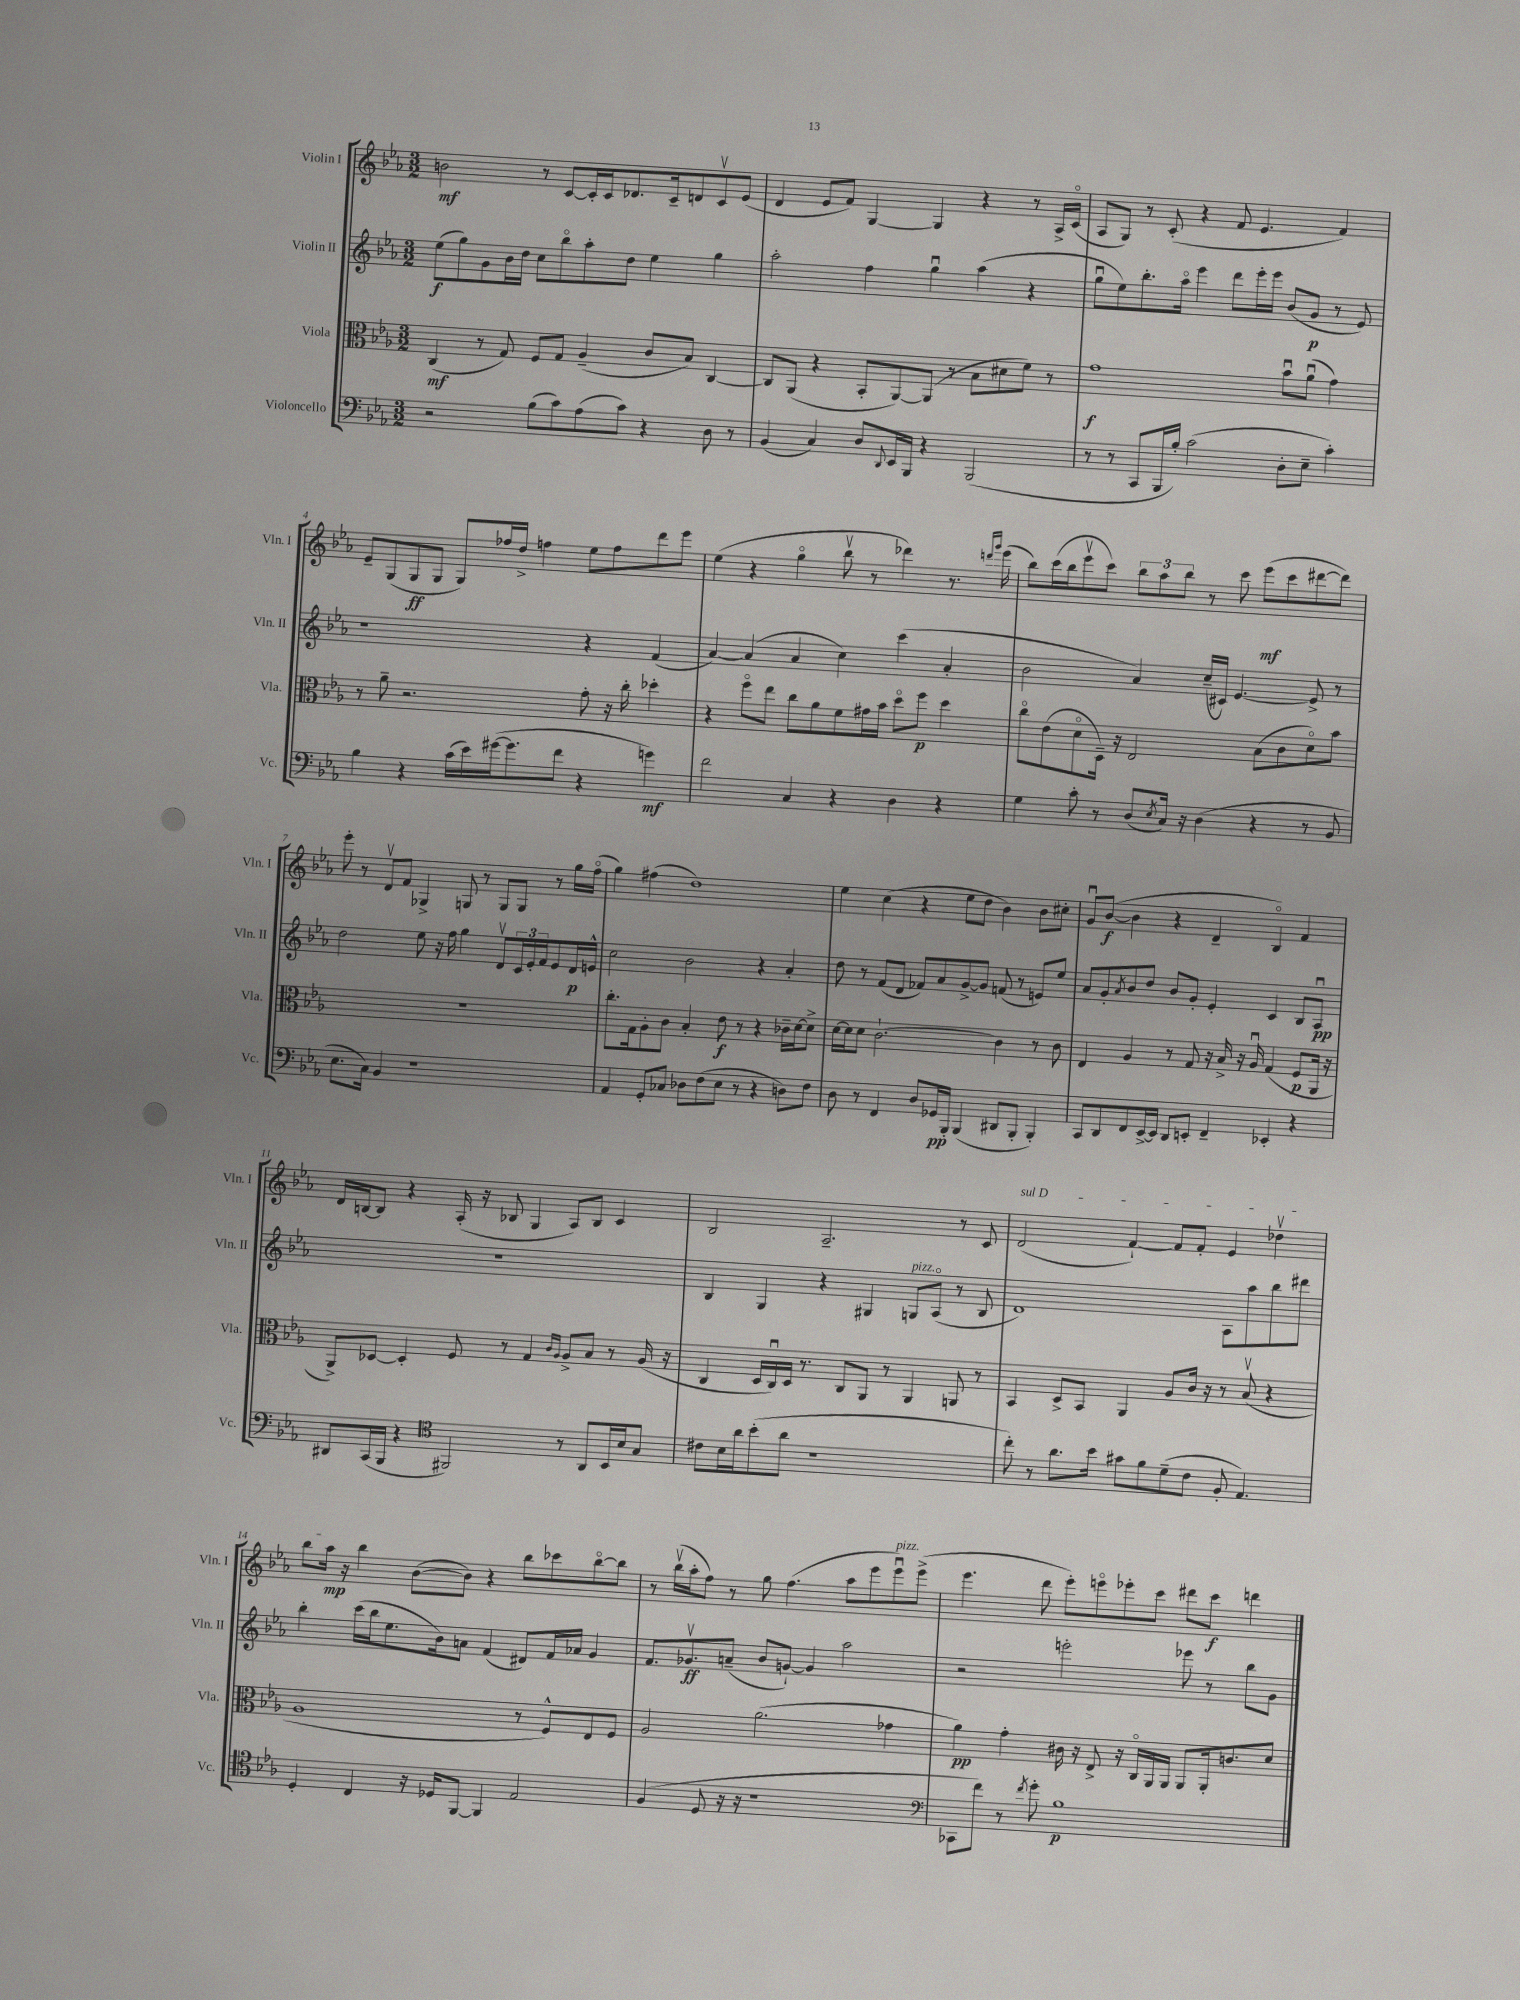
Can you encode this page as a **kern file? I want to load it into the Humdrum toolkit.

**kern	**kern	**kern	**kern
*staff4	*staff3	*staff2	*staff1
*clefF4	*clefC3	*clefG2	*clefG2
*k[b-e-a-]	*k[b-e-a-]	*k[b-e-a-]	*k[b-e-a-]
*M3/2	*M3/2	*M3/2	*M3/2
2r	(4C/	(8ee-\L	2b\
.	.	8gg\)	.
.	8r	8g\	.
.	8G/)	16b-\L	.
.	.	16dd\JJ	.
(8B-\L	8F/L	8cc\L	8r
8c\)	8G/J	8bb-o\	[8c/L
(8A-\	(4A-~/	8aa-'\	16c'/]L
.	.	.	16c/J
8c\J)	.	8dd\J	8.d-/
4r	8c/L	4ee-\	.
.	.	.	16c~/k
.	8B-/J)	.	8d/
8D\	[4C/	4gg\	8cv/
8r	.	.	(8e-/J
=	=	=	=
(4BB-/	8C/]L	2aa-'\	4d/
.	(8AA-/J	.	.
4C/)	4r	.	8e-/L
.	.	.	8f/J)
8D/L	8BB-'/L	4ff\	[4G/
8qqDD/	.	.	.
16EE-/L	[8AA-/)	.	.
16BBB-/JJ	.	.	.
4r	(8AA-/]J	4ggu\	4G/]
.	8r	.	.
(2BBB-/	8B-\L	(4aa-\	4r
.	8d#\	.	.
.	8f\J)	4r	8r
.	8r	.	16A-^/LL
.	.	.	(16co/JJ
=	=	=	=
8r	1g	8ggu\L	8A-/L
8r	.	8ee-\)	8G/J)
8CC/L	.	8.bb-'\	8r
16BBB-/L	.	.	(8c'/
16B-'/JJ)	.	16aa-o\Jk	.
(2c\	.	4eee-\	4r
.	.	8ddd\L	8f/
.	.	16eee-'\L	4.e-/
.	.	16eee-\JJ	.
8D'\L	8b-u\L	(8b-/L	.
8E-~\J	(8a-u\J	8g/J	.
4c'\)	4g\)	8r	4f/)
.	.	8e-/)	.
=	=	=	=
4B-\	8r	1r	8e-~/L
.	8a-~\	.	(8G/
4r	2.r	.	8G/
.	.	.	8G/J
(16c\LL	.	.	8G/L)
16e-\)	.	.	.
([16g#\J	.	.	16ff-/L
8.g#\]	.	.	16dd^/JJ
.	.	.	4ff\
8f\J	.	.	.
4r	8g'\	4r	8ee-\L
.	16r	.	8ff\
.	16cc'\	.	.
4g\)	4dd-'\	(4f/	8ddd\
.	.	.	8eee-\J
=	=	=	=
2f\	4r	[4a-/)	(4ee-\
.	8ffo\L	(4a-/]	4r
.	8ee-\J	.	.
4C/	8cc\L	4a-/	4ggo\
.	8a-\	.	.
4r	8f\	4cc\)	8bb-v\
.	16g#\L	.	8r
.	16b-\JJ	.	.
4D\	8ddo\L	(4ccc\	4ddd-\)
.	8ff\J	.	.
4r	4dd\	4a-'/	8.r
.	.	.	16qqddd/LL
.	.	.	16qqggg/JJ
.	.	.	(16eee-\
=	=	=	=
4G\	8cco\L	2b-\	8bb-\L)
.	(8e-\	.	(16ccc\L
.	.	.	16bb-\J
8c'\	8do\	.	8eee-v\
8r	16D~\Jk)	.	8ccc\J)
.	16r	.	.
(8D/L	2E-/	4a-/)	12bb-\L
.	.	.	12aa-\
8qE-/	.	.	.
16C/Jk)	.	.	.
.	.	.	12bb-\J
16r	.	.	.
(4D\	.	(16cc~/LL	8r
.	.	16c#/JJ)	.
.	.	[4.e-/	8ccc\
4r	(8B-\L	.	(8eee-\L
.	8c\	.	8ccc\
8r	8do\)	8e-^/]	[8ddd#\
8BB-/	8b-\J	8r	8ddd#\]J)
=	=	=	=
8.E-\L	1.r	2dd\	8eee-'\
.	.	.	8r
16C\Jk)	.	.	.
4BB-/	.	.	8dv/L
.	.	.	8f/J
1r	.	8ee-\	4G-^/
.	.	16r	.
.	.	16ff\	.
.	.	4gg\	8G/
.	.	.	8r
.	.	8dv/L	8G/L
.	.	24c/L	8G/J
.	.	24e-'/	.
.	.	24f/J	.
.	.	8e-/	8r
.	.	16d/L	16gg\LL
.	.	16e^^/JJ	(16ffo\JJ
=	=	=	=
4AA-/	8.cc'\L	2cc\	4gg\)
.	16G\k	.	.
8GG'/L	8A-'\	.	(4ff#\
8C-/J	8c\J	.	.
8D-\L	4B-'/	2b-\	1dd)
(8F\	.	.	.
8E-\J	8e-\	.	.
8r	8r	.	.
4r	4r	4r	.
8D\L)	16c-~\LL	4a-'/	.
.	[16d\J	.	.
8F\J	8d^\]J	.	.
=	=	=	=
8D\	[16d\LL	8dd\	4ee-\
.	16d\]J	.	.
8r	8d\J	8r	.
4FF/	[2.c`\	(8f/L	(4cc\
.	.	8d/J	.
8D/L	.	8f-/L)	4r
16GG-/L	.	8a-/	.
16BBB-'/JJ	.	.	.
(4BBB-/	.	[8g^/	8ee-\L
.	.	8g/]J	8dd\J
8DD#/L	4c\]	(8f/	4b-\)
8BBB-'/J	.	8r	.
4BBB-'/)	8r	8e/L)	8b-\L
.	8c\	8ee-/J	8cc#'\J
=	=	=	=
8CC/L	4E-/	8a-/L	8gu/L
8DD/	.	8g'/	([8b-/J
.	.	8qa-/	.
8FF/	4A-/	8b-/	4b-\]
[16EE-^/L	.	8dd/J	.
16EE-/]JJ	.	.	.
8DD/L	8r	8b-/L	4r
8EE'/J	8G/	8g'/J	.
4FF~/	16r	4e-'/	4d~/
.	16B-^/	.	.
.	16r	.	.
.	16A-u/	.	.
4EE-'/	(4G/	4c/	4B-o/)
4r	8F/L	8B-/L	4f/
.	16AA-/Jk	8A-u/J	.
.	16r	.	.
=	=	=	=
8DD#/L	8AA-^/L)	1.r	16d/LL
.	.	.	[16B/J
(16CC/L	[8D-/J	.	8B/]J
16BBB-/JJ	.	.	.
4r	4D-'/]	.	4r
*clefC4	*	*	*
2FF#/)	8F/	.	(16A-'/
.	.	.	16r
.	8r	.	8B-/
.	4G/	.	4G/
.	16qqc/LL	.	.
.	16qqA-/JJ	.	.
8r	8A-^/L	.	8A-/L)
8AA-/L	8B-/J	.	8B-/J
16BB-/L	8r	.	4c/
16B-/J	.	.	.
8G/J	(16A-/	.	.
.	16r	.	.
=	=	=	=
8c#\L	4C/	4B-/	2B-/
16B-\L	.	.	.
16a-\J	.	.	.
(8b-'\	16D/LL	4G/	.
.	16Cu/)	.	.
8a-\J	16D/JJ	.	.
.	8.r	.	.
1r	.	4r	2.A-~/
.	8C/L	.	.
.	8AA-/J	4G#/	.
.	8r	.	.
.	4AA-/	8G/L	.
.	.	(8A-o/J	.
.	8AA/	8r	8r
.	8r	8B-/	8c/
=	=	=	=
8cc'\)	4BB-/	1d)	(2d/
8r	.	.	.
8.a-\L	8D^/L	.	.
.	8BB-/J	.	.
16b-\Jk	.	.	.
8g#\L	4AA-/	.	[4f`/)
8f\	.	.	.
(8d~\	8A-/L	.	8f/]L
8c\J	16c/Jk	.	8f'/J
.	16r	.	.
8F'/	8r	8A-\L	4e-/
4.E-/)	(8B-v/	8aa-\	.
.	4r	8bb-\	4dd-v\
.	.	8ddd#\J	.
=	=	=	=
4D'/	1A-	4bb-'\	8bb-\L
.	.	.	16aa-\Jk
.	.	.	16r
4C/	.	(16ccc\LL	4bb-\
.	.	16bb-\J	.
.	.	8.ee-\	.
16r	.	.	([8b-\L
16D-/LK	.	16b-\k)	.
[8FF/J	.	8a\J	8b-\]J)
4FF/]	.	(4f/	4r
2E-/	8r	8d#/L)	8bb-\L
.	8F^^/L)	16f/L	8ccc-\
.	.	16a-/JJ	.
.	8E-/	4g/	[8bb-o\
.	8F/J	.	8bb-\]J
=	=	=	=
(4F/	2A-/	8.f/L	8r
.	.	.	(16bb-v\LL
.	.	8.g-v/	16aa-'\J
8D/	.	.	8ff\J)
16r	.	(8a~/J	8r
16r	.	.	.
1r	(2.a-\	8b-/L	8gg\
.	.	[8g`/J)	(4.ff\
.	.	4g/]	.
.	.	2aa-\	8aa-\L
.	.	.	8eee-\
.	4g-\	.	8eee-u\)
.	.	.	(8eee-^\J
=	=	=	=
*clefF4	*	*	*
8CC-\L	4a-\)	2r	4.eee-\
8f\J)	.	.	.
8r	4g'\	.	.
8qf/	.	.	.
8g'\	.	.	8ddd\
1B-	16c#\	2eee'\	8eee-'\L)
.	16r	.	.
.	8E-^/	.	8eeeo\
.	16r	.	8eee-'\
.	16Co/LL	.	.
.	16AA-/	.	8ccc\J
.	16AA-/JJ	.	.
.	8AA-/L	8eee-\	8ddd#\L
.	16AA-'/k	8r	8ccc\J
.	8.c/	.	.
.	.	8bb-\L	4ddd\
.	8d/J	8g\J	.
==	==	==	==
*-	*-	*-	*-
